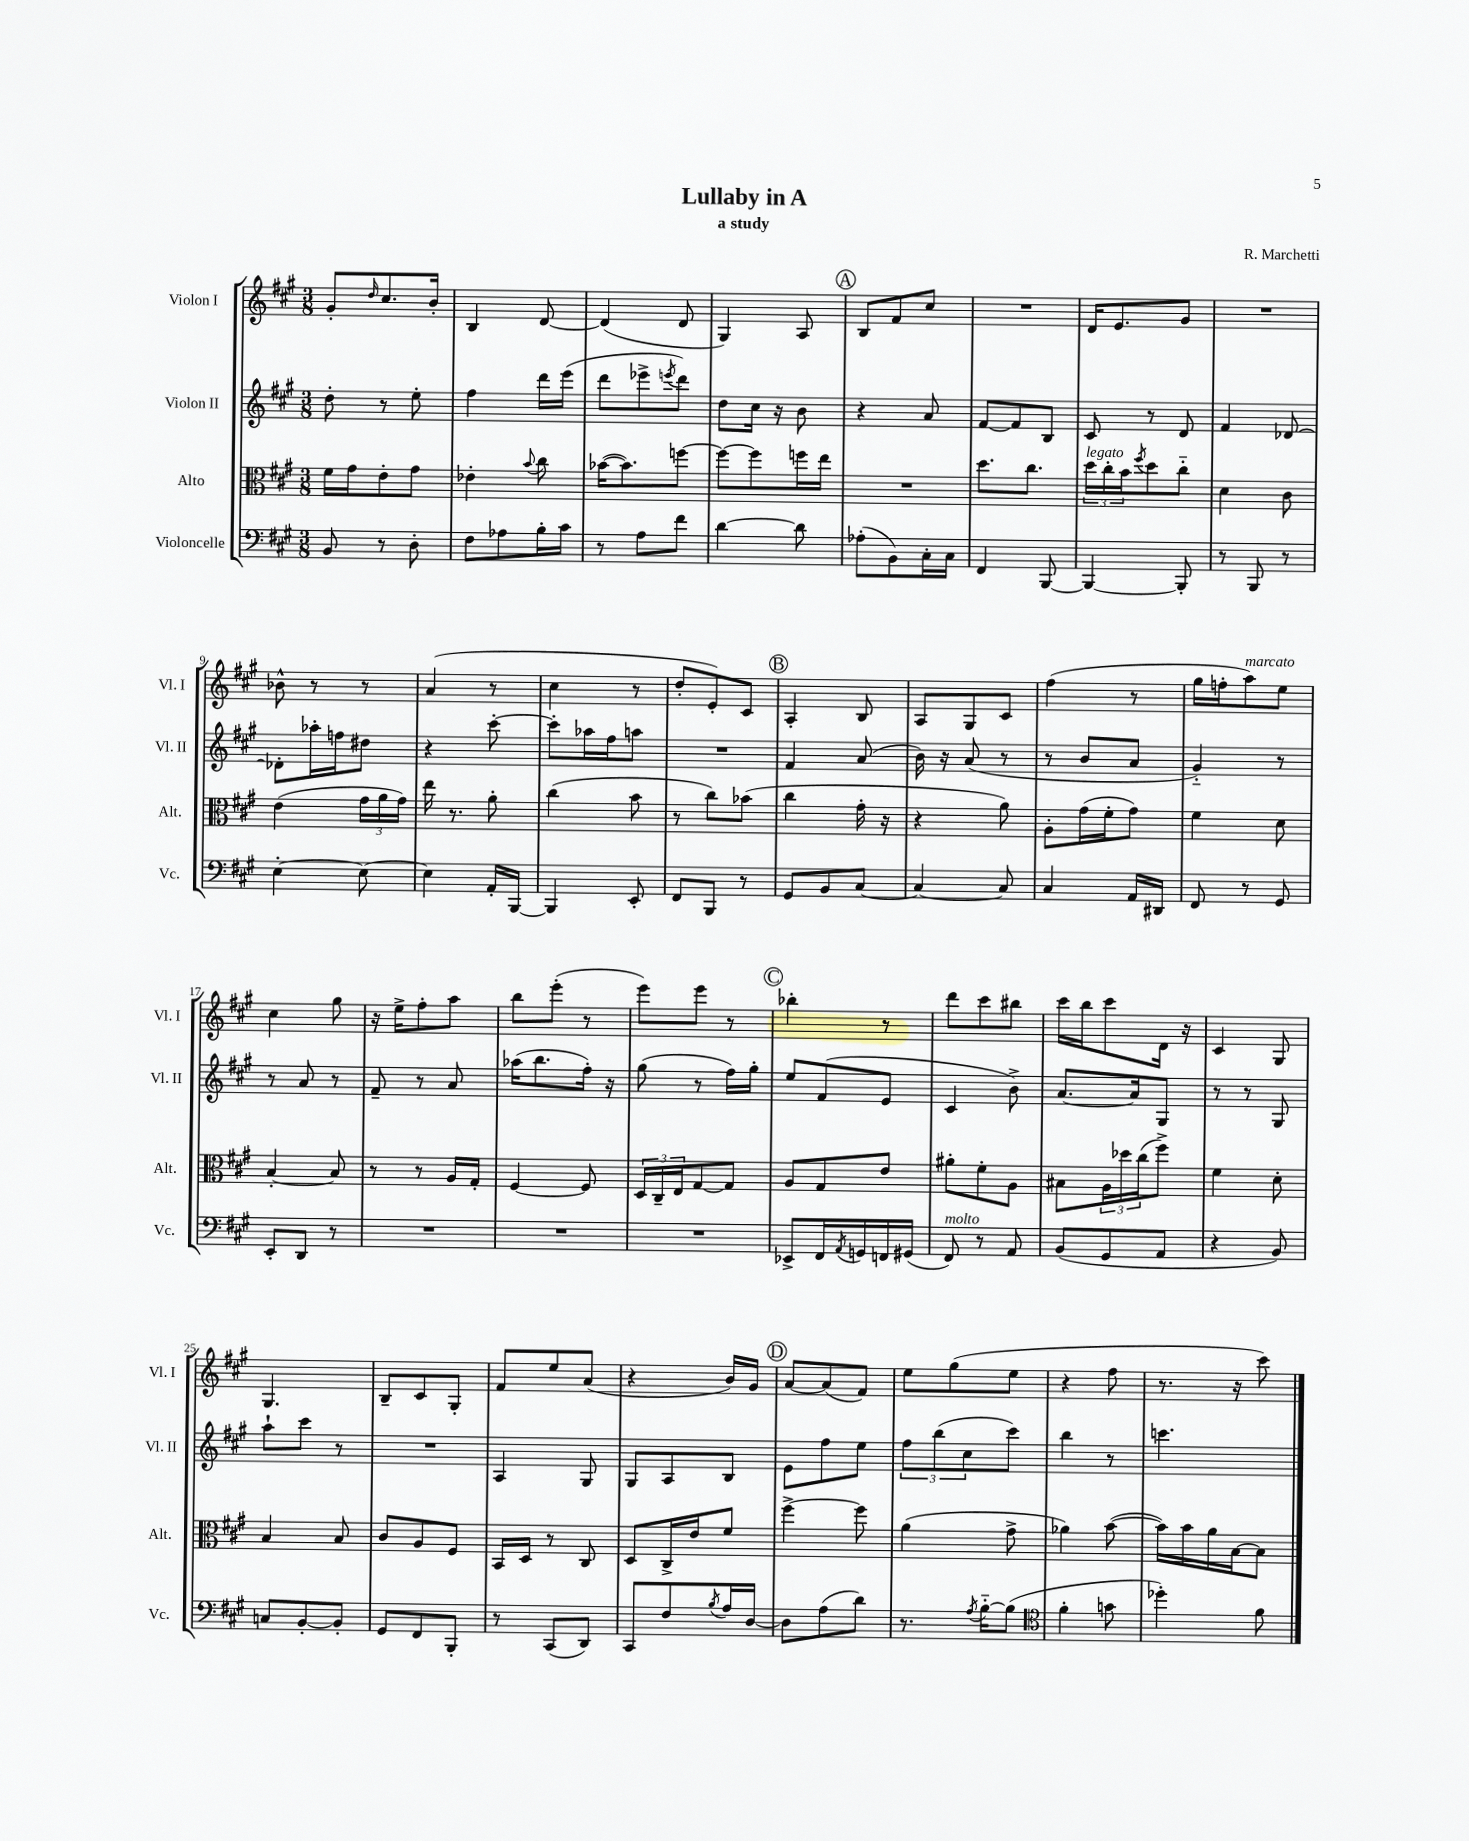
\header { title = "Lullaby in A" composer = "R. Marchetti" subtitle = "a study" }
<<
\new StaffGroup <<
\new Staff = "s0" \with { instrumentName = "Violon I" shortInstrumentName = "Vl. I" } {
    \clef treble \key a \major \numericTimeSignature \time 3/8
    gis'8-. \grace { d''16 } cis''8. b'16-. |
    b4 d'8~ |
    d'4( d'8 |
    gis4) a8 |
    \mark \markup { \circle "A" } b8 fis'8 cis''8 |
    R4. |
    d'16 e'8. gis'8 |
    R4. |
    bes'8-^ r8 r8 |
    a'4( r8 |
    cis''4 r8 |
    d''8-. e'8-.) cis'8 |
    \mark \markup { \circle "B" } a4-. b8 |
    a8 gis8 cis'8 |
    fis''4( r8 |
    gis''16 f''16-. a''8^\markup { \italic "marcato" }) e''8 |
    cis''4 gis''8 |
    r16 e''16-> fis''8-. a''8 |
    b''8 e'''8-.( r8 |
    e'''8) e'''8 r8 |
    \mark \markup { \circle "C" } bes''4-. r8 |
    d'''8 cis'''8 bis''8 |
    cis'''16 b''16 cis'''8 d'16 r16 |
    cis'4 gis8 |
    gis4. |
    b8-- cis'8 gis8-. |
    fis'8 e''8 a'8( |
    r4 b'16) gis'16 |
    \mark \markup { \circle "D" } a'8~ a'8( fis'8) |
    e''8 gis''8( e''8 |
    r4 fis''8 |
    r8. r16 cis'''8) \bar "|." |
}
\new Staff = "s1" \with { instrumentName = "Violon II" shortInstrumentName = "Vl. II" } {
    \clef treble \key a \major \numericTimeSignature \time 3/8
    d''8-. r8 e''8-. |
    fis''4 d'''16 e'''16( |
    d'''8 ees'''8-> \acciaccatura { e'''8 } d'''8) |
    d''8 cis''16 r16 b'8 |
    \mark \markup { \circle "A" } r4 a'8 |
    fis'8~ fis'8 b8 |
    cis'8 r8 d'8 |
    fis'4 des'8~ |
    des'8-. aes''16-. f''16 dis''8 |
    r4 cis'''8~-. |
    cis'''8-. aes''16 fis''16 a''8 |
    R4. |
    \mark \markup { \circle "B" } fis'4 a'8( |
    b'16) r16 a'8( r8 |
    r8 b'8 a'8 |
    gis'4-_) r8 |
    r8 a'8 r8 |
    fis'8-- r8 a'8 |
    aes''16( b''8. fis''16-.) r16 |
    gis''8( r8 fis''16) gis''16-. |
    \mark \markup { \circle "C" } e''8 fis'8( e'8 |
    cis'4 b'8->) |
    a'8.~ a'16 gis8 |
    r8 r8 gis8 |
    a''8-! cis'''8 r8 |
    R4. |
    a4 gis8 |
    gis8 a8 b8 |
    \mark \markup { \circle "D" } e'8 fis''8 e''8 |
    \tuplet 3/2 { fis''8 b''8( cis''8 } cis'''8) |
    b''4 r8 |
    c'''4. \bar "|." |
}
\new Staff = "s2" \with { instrumentName = "Alto" shortInstrumentName = "Alt." } {
    \clef alto \key a \major \numericTimeSignature \time 3/8
    fis'16 gis'16 e'8-. gis'8 |
    ees'4-. \appoggiatura { b'8 } cis''8 |
    bes'16~( bes'8.) f''8~ |
    f''8~ f''8 f''16 e''16 |
    \mark \markup { \circle "A" } R4. |
    d''8. cis''8. |
    \tuplet 3/2 { d''16^\markup { \italic "legato" } cis''16-. b'16 } \acciaccatura { fis''8 } d''8 cis''8-_ |
    d'4 cis'8 |
    e'4( \tuplet 3/2 { gis'16 a'16 gis'16) } |
    e''16 r8. a'8-. |
    cis''4( b'8 |
    r8 cis''8) bes'8( |
    \mark \markup { \circle "B" } cis''4 gis'16-. r16 |
    r4 a'8) |
    a8-. gis'16( fis'16-. gis'8) |
    fis'4 d'8 |
    b4~-. b8 |
    r8 r8 a16 gis16-. |
    fis4~ fis8 |
    \tuplet 3/2 { d16 cis16-- e16 } gis8~ gis8 |
    \mark \markup { \circle "C" } a8 gis8 e'8 |
    ais'8-. fis'8-. a8 |
    bis8 \tuplet 3/2 { a16 des''16 cis''16( } fis''8->) |
    fis'4 d'8-. |
    b4 b8 |
    cis'8 a8 fis8 |
    b,16 d16 r8 cis8 |
    d8 cis16-> e'16 fis'8 |
    \mark \markup { \circle "D" } fis''4~-> fis''8 |
    a'4( gis'8-> |
    aes'4) b'8~( |
    b'16) b'16 a'16 b16~ b8 \bar "|." |
}
\new Staff = "s3" \with { instrumentName = "Violoncelle" shortInstrumentName = "Vc." } {
    \clef bass \key a \major \numericTimeSignature \time 3/8
    b,8 r8 d8-. |
    fis8 aes8 b16-. cis'16 |
    r8 a8 fis'8 |
    d'4~ d'8 |
    \mark \markup { \circle "A" } aes8-.( b,8) cis16-. cis16 |
    fis,4 b,,8~ |
    b,,4~ b,,8-. |
    r8 b,,8 r8 |
    e4~-. e8~ |
    e4 a,16-. b,,16~ |
    b,,4 e,8-. |
    fis,8 b,,8 r8 |
    \mark \markup { \circle "B" } gis,8 b,8 cis8~ |
    cis4~ cis8 |
    cis4 a,16 dis,16 |
    fis,8 r8 gis,8 |
    e,8-. d,8 r8 |
    R4. |
    R4. |
    R4. |
    \mark \markup { \circle "C" } ees,8-> fis,16 \acciaccatura { a,8 } g,16 f,16 gis,16( |
    fis,8^\markup { \italic "molto" }) r8 a,8 |
    b,8( gis,8 a,8 |
    r4 b,8) |
    c8 b,8~-. b,8-. |
    gis,8 fis,8 b,,8-. |
    r8 cis,8( d,8) |
    cis,8 fis8 \acciaccatura { b8 } a16 d16~ |
    \mark \markup { \circle "D" } d8 a8( d'8) |
    r8. \acciaccatura { a8 } b16~-_ b8( |
    \clef tenor fis'4-. g'8 |
    des''4-.) fis'8 \bar "|." |
}
>>
>>
